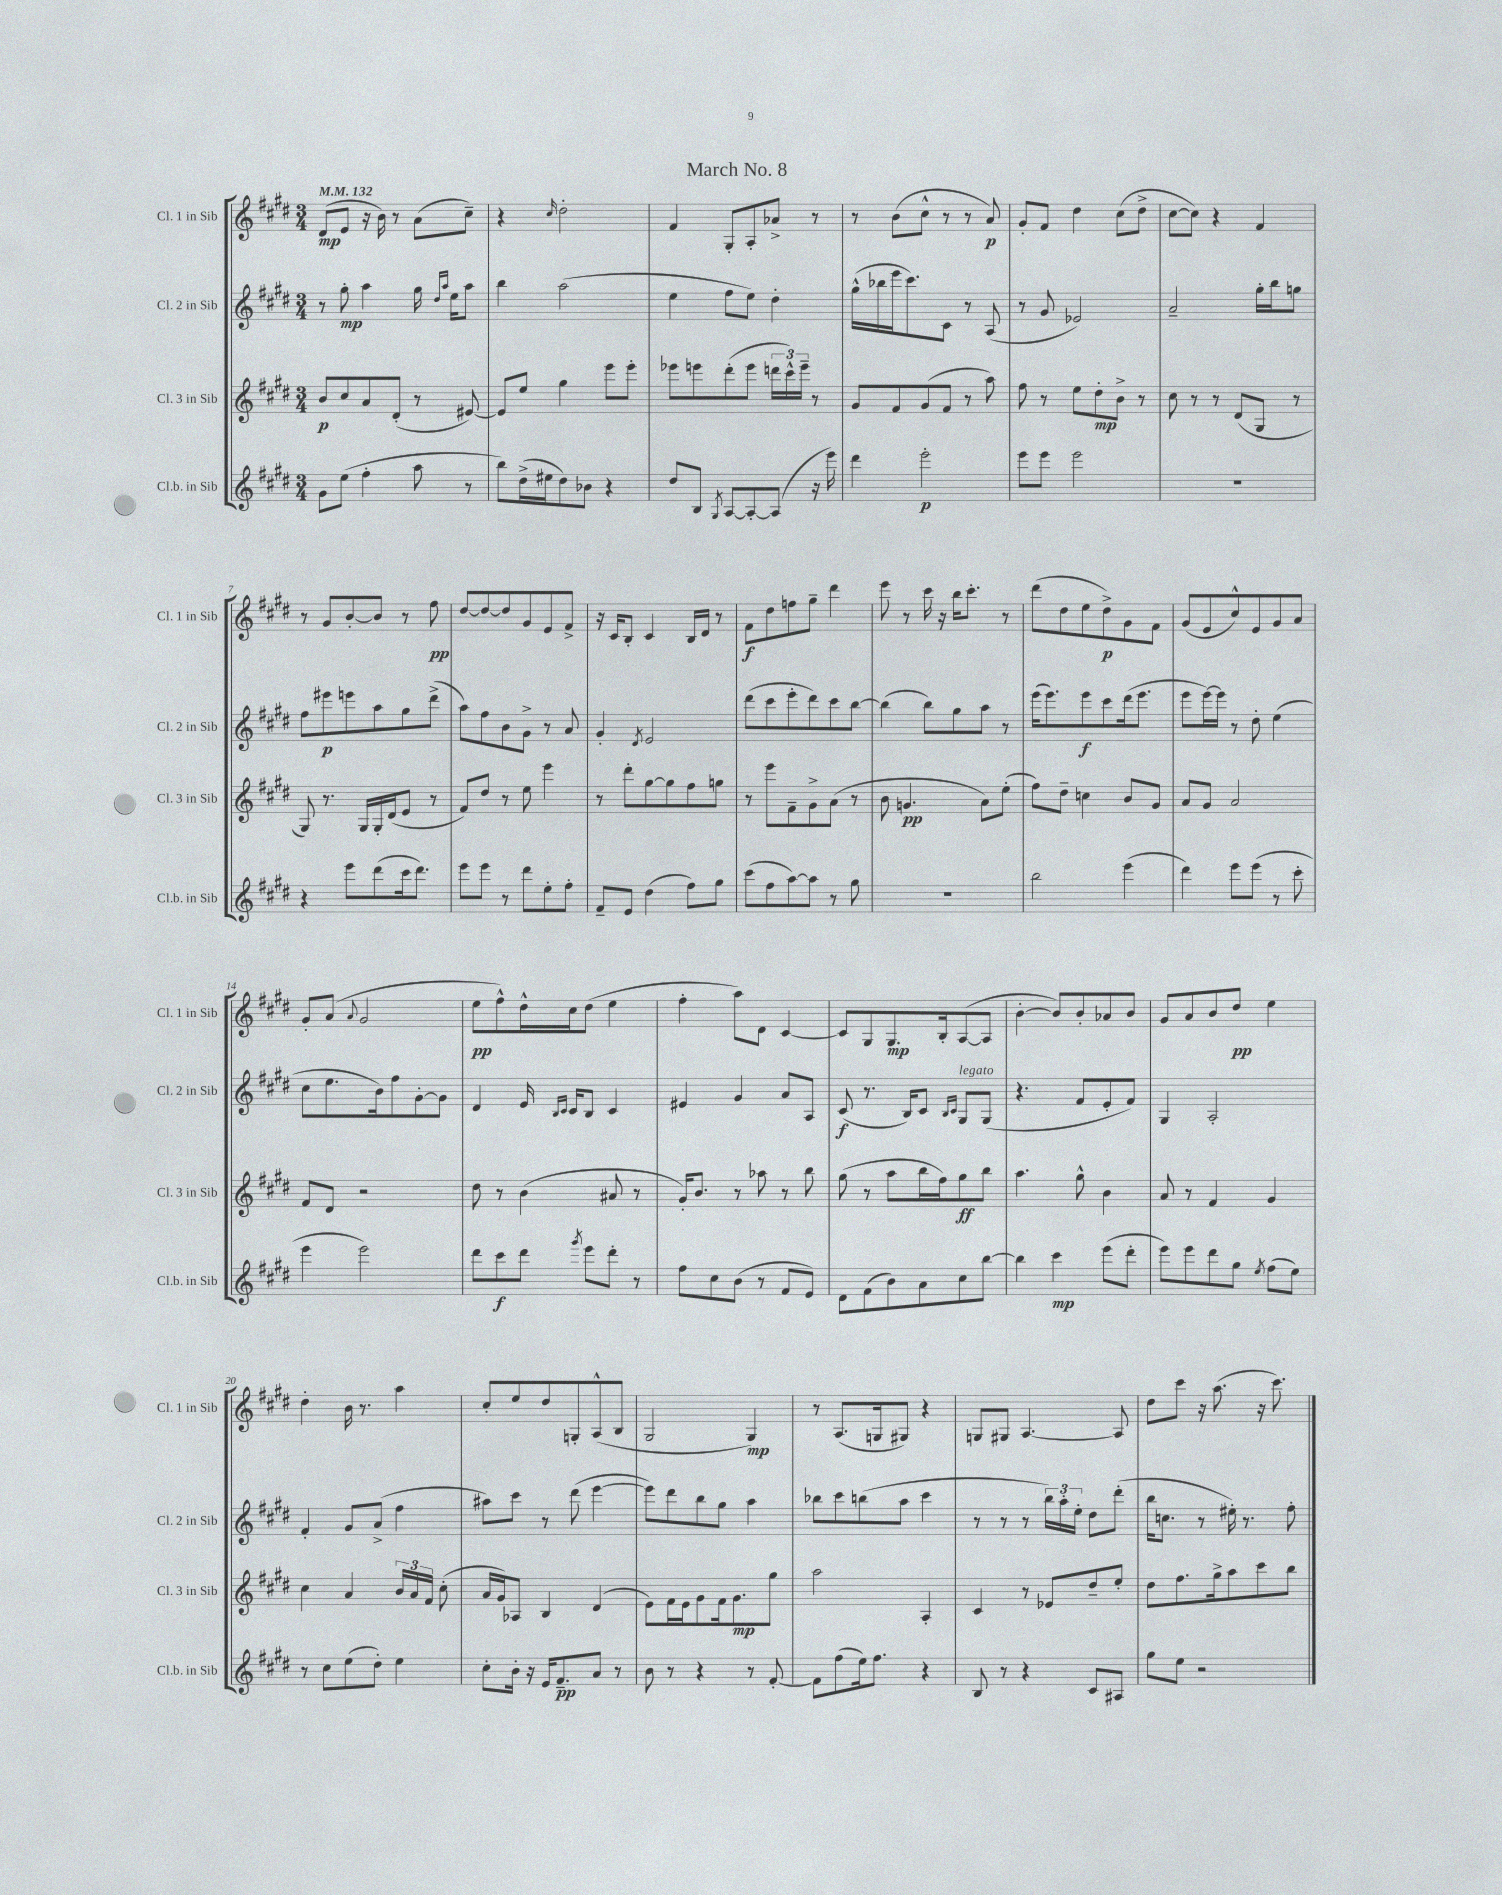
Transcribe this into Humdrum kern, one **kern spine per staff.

**kern	**dynam	**kern	**dynam	**kern	**dynam	**kern	**dynam
*part4	*part4	*part3	*part3	*part2	*part2	*part1	*part1
*staff4	*staff4	*staff3	*staff3	*staff2	*staff2	*staff1	*staff1
*I"Cl.b. in Sib	*	*I"Cl. 3 in Sib	*	*I"Cl. 2 in Sib	*	*I"Cl. 1 in Sib	*
*I'Cl.b. in Sib	*	*I'Cl. 3 in Sib	*	*I'Cl. 2 in Sib	*	*I'Cl. 1 in Sib	*
*clefG2	*	*clefG2	*	*clefG2	*	*clefG2	*
*k[f#c#g#d#]	*	*k[f#c#g#d#]	*	*k[f#c#g#d#]	*	*k[f#c#g#d#]	*
*M3/4	*	*M3/4	*	*M3/4	*	*M3/4	*
*MM132	*	*MM132	*	*MM132	*	*MM132	*
=1	=1	=1	=1	=1	=1	=1	=1
8g#\L	.	8b/L	p	8r	.	(8d#/L	mp
(8ee\J	.	8cc#/	.	8gg#'\	mp	8e/J	.
4ff#'\	.	8a/	.	4aa\	.	16r	.
.	.	.	.	.	.	16b\)	.
.	.	(8d#'/J	.	.	.	8r	.
8aa\	.	8r	.	16gg#\	.	(8a\L	.
.	.	.	.	16qqdd#/LL	.	.	.
.	.	.	.	16qqaa/JJ	.	.	.
.	.	.	.	16ee\KL	.	.	.
8r	.	[8e#X/)	.	8aa\J	.	8cc#~\J)	.
=2	=2	=2	=2	=2	=2	=2	=2
8bb\L)	.	8e#/L]	.	4bb\	.	4r	.
(16dd#^\L	.	8ee/J	.	.	.	.	.
16ee#X\J	.	.	.	.	.	.	.
.	.	.	.	.	.	16qqcc#/	.
8dd#\)	.	4gg#\	.	(2aa\	.	2dd#'\	.
8b-X\J	.	.	.	.	.	.	.
4r	.	8eee\L	.	.	.	.	.
.	.	8eee'\J	.	.	.	.	.
=3	=3	=3	=3	=3	=3	=3	=3
8dd#/L	.	8eee-X\L	.	4ee\	.	4f#/	.
8B/J	.	8eeen\	.	.	.	.	.
8qG#/	.	.	.	.	.	.	.
[8A/L	.	(8ddd#'\	.	8ff#\L	.	8G#'/L	.
8A'/_	.	8eee\J	.	8ee\J)	.	8A'/	.
(8A/J]	.	24dddn\LL	.	4dd#'\	.	8a-X^/J	.
.	.	24ccc#^^\)	.	.	.	.	.
.	.	24eee~\JJ	.	.	.	.	.
16r	.	8r	.	.	.	8r	.
16eee\)	.	.	.	.	.	.	.
=4	=4	=4	=4	=4	=4	=4	=4
4ddd#\	.	8g#/L	.	(16gg#^^\LL	.	8r	.
.	.	.	.	16bb-X\	.	.	.
.	.	8f#/	.	16eee\J	.	(8b\L	.
.	.	.	.	8.ccc#\)	.	.	.
2eee'\	p	(8g#/	.	.	.	8cc#^^\J	.
.	.	8f#/J	.	8c#\J	.	8r	.
.	.	8r	.	8r	.	8r	.
.	.	8aa\)	.	(8A/	.	8a/)	p
=5	=5	=5	=5	=5	=5	=5	=5
8eee\L	.	8ff#\	.	8r	.	8g#'/L	.
8eee\J	.	8r	.	8g#/	.	8f#/J	.
2eee\	.	8ee\L	.	2e-X/)	.	4dd#\	.
.	.	8dd#'\	mp	.	.	.	.
.	.	8b^\J	.	.	.	(8cc#\L	.
.	.	8r	.	.	.	8dd#^\J	.
=6	=6	=6	=6	=6	=6	=6	=6
2.r	.	8cc#\	.	2a~/	.	[8cc#\L	.
.	.	8r	.	.	.	8cc#\J])	.
.	.	8r	.	.	.	4r	.
.	.	(8d#/L	.	.	.	.	.
.	.	8G#/J	.	16gg#'\LL	.	4f#/	.
.	.	.	.	16bb\J	.	.	.
.	.	8r	.	8ggn\J	.	.	.
!!LO:LB:g=z
=7	=7	=7	=7	=7	=7	=7	=7
4r	.	8G#/)	.	8ff#\L	.	8r	.
.	.	8.r	.	8eee#X\	p	8g#/L	.
8eee\L	.	.	.	8eeen\	.	[8b'/	.
.	.	16G#/LL	.	.	.	.	.
(8ddd#\	.	16G#'/	.	8aa\	.	8b/J]	.
.	.	(16d#/J	.	.	.	.	.
16ccc#\k	.	8e/J	.	8gg#\	.	8r	.
8.ddd#\J)	.	.	.	.	.	.	.
.	.	8r	.	(8ddd#^\J	.	8ff#\	pp
=8	=8	=8	=8	=8	=8	=8	=8
8eee\L	.	8f#/L)	.	8aa\L)	.	[8dd#/L	.
8eee\J	.	8dd#/J	.	8ff#\	.	8dd#/_	.
8r	.	8r	.	8b\	.	8dd#/]	.
8ddd#\L	.	8ee\	.	8g#^\J	.	8g#/	.
8ee'\	.	4eee\	.	8r	.	8e/	.
8ff#'\J	.	.	.	8a/	.	8f#^/J	.
=9	=9	=9	=9	=9	=9	=9	=9
8f#~/L	.	8r	.	4g#'/	.	16r	.
.	.	.	.	.	.	16c#/KL	.
8e/J	.	8ddd#'\L	.	.	.	8B'/J	.
.	.	.	.	8qd#/	.	.	.
(4dd#\	.	[8gg#\	.	2e/	.	4c#/	.
.	.	8gg#\]	.	.	.	.	.
8ff#\L)	.	8ff#\	.	.	.	16B/LL	.
.	.	.	.	.	.	16d#/JJ	.
8gg#\J	.	8ggn\J	.	.	.	8r	.
=10	=10	=10	=10	=10	=10	=10	=10
(8ccc#\L	.	8r	.	(8ddd#\L	.	8f#\L	f
8ff#\	.	8eee\L	.	8ccc#\	.	8dd#\	.
[8aa\)	.	8f#~\	.	8eee'\	.	8ffn\	.
8aa\J]	.	8g#^\	.	8ddd#\)	.	8gg#~\J	.
8r	.	(8a\J	.	8ccc#\	.	4ddd#\	.
8gg#\	.	8r	.	[8bb\J	.	.	.
=11	=11	=11	=11	=11	=11	=11	=11
2.r	.	8b\	.	(4bb\]	.	8eee\	.
.	.	4.gn/	pp	.	.	8r	.
.	.	.	.	8bb\L)	.	16ccc#\	.
.	.	.	.	.	.	16r	.
.	.	.	.	8gg#\	.	16bb\KL	.
.	.	.	.	.	.	8.ccc#'\J	.
.	.	8a\L)	.	8aa\J	.	.	.
.	.	(8ee'\J	.	8r	.	8r	.
=12	=12	=12	=12	=12	=12	=12	=12
2bb\	.	8ff#\L)	.	(16eee\KL	.	(8ddd#\L	.
.	.	.	.	8.eee\)	.	.	.
.	.	8dd#~\J	.	.	.	8dd#\	.
.	.	4ccn\	.	8eee\	f	8ee\	.
.	.	.	.	8ccc#\	.	8dd#^\)	p
(4eee\	.	8b/L	.	(16ddd#\k	.	8g#\	.
.	.	.	.	8.eee\J	.	.	.
.	.	8g#/J	.	.	.	8f#\J	.
=13	=13	=13	=13	=13	=13	=13	=13
4ddd#\)	.	8a/L	.	8eee\L	.	(8g#/L	.
.	.	8g#/J	.	[16eee\L)	.	8e/	.
.	.	.	.	16eee\JJ]	.	.	.
8eee\L	.	2a/	.	8r	.	8cc#^^/)	.
(8eee\J	.	.	.	8dd#'\	.	8e/	.
8r	.	.	.	(4ee\	.	8g#/	.
8ccc#'\	.	.	.	.	.	8a/J	.
!!LO:LB:g=z
=14	=14	=14	=14	=14	=14	=14	=14
4eee\	.	8f#/L	.	8cc#\L	.	8g#'/L	.
.	.	8d#/J	.	8.ee\	.	(8a/J	.
.	.	.	.	.	.	8qqa/	.
2eee\)	.	2r	.	.	.	2g#/	.
.	.	.	.	16b\k)	.	.	.
.	.	.	.	8ff#\	.	.	.
.	.	.	.	[8g#'\	.	.	.
.	.	.	.	8g#\J]	.	.	.
=15	=15	=15	=15	=15	=15	=15	=15
8ddd#\L	.	8dd#\	.	4d#/	.	8ee\L	pp
8ccc#\	f	8r	.	.	.	8ff#^^\)	.
8ddd#\J	.	(4b\	.	16e/	.	16dd#^^\L	.
.	.	.	.	16qqB/LL	.	.	.
.	.	.	.	16qqc#/JJ	.	.	.
.	.	.	.	16c#/KL	.	16cc#\J	.
8qggg#/	.	.	.	.	.	.	.
8eee\L	.	.	.	8B/J	.	(8dd#\J	.
8ddd#'\J	.	8a#X/	.	4c#/	.	4ee\	.
8r	.	8r	.	.	.	.	.
=16	=16	=16	=16	=16	=16	=16	=16
8ff#\L	.	16g#'/KL)	.	4e#X/	.	4ff#'\	.
.	.	8.b/J	.	.	.	.	.
8cc#\	.	.	.	.	.	.	.
(8b\J	.	8r	.	4g#/	.	8aa\L)	.
8r	.	8aa-X\	.	.	.	8d#\J	.
8f#/L	.	8r	.	8a/L	.	[4c#/	.
8e/J)	.	8bb\	.	8A/J	.	.	.
=17	=17	=17	=17	=17	=17	=17	=17
8d#\L	.	(8gg#\	.	(8c#/	f	8c#/L]	.
(8f#\	.	8r	.	8.r	.	8G#/	.
8b\)	.	8aa\L	.	.	.	8.G#/	mp
.	.	.	.	16B/KL)	.	.	.
8a\	.	16bb\L	.	8c#/J	.	.	.
.	.	16ff#\J)	.	.	.	16B'/k	.
.	.	.	.	16qqB/LL	.	.	.
.	.	.	.	16qqc#/JJ	.	.	.
!	!	!	!	!LO:TX:a:i:t=legato	!	!	!
8cc#\	.	8gg#\	ff	8G#/L	.	([8A/	.
[8bb\J	.	8bb\J	.	(8G#/J	.	8A/J]	.
=18	=18	=18	=18	=18	=18	=18	=18
4bb\]	.	4.aa\	.	4.r	.	[4b'\	.
4ccc#\	mp	.	.	.	.	8b/L])	.
.	.	8gg#^^\	.	8f#/L	.	8b'/	.
(8eee\L	.	4b\	.	8e'/	.	8a-X/	.
8ddd#'\J	.	.	.	8f#/J)	.	8b/J	.
=19	=19	=19	=19	=19	=19	=19	=19
8eee\L)	.	8a/	.	4G#/	.	8g#/L	.
8eee\	.	8r	.	.	.	8a/	.
8ddd#\	.	4f#/	.	2A'/	.	8b/	.
8gg#\J	.	.	.	.	.	8dd#/J	pp
8qee/	.	.	.	.	.	.	.
(8ff#\L	.	4g#/	.	.	.	4ee\	.
8ee\J)	.	.	.	.	.	.	.
!!LO:LB:g=z
=20	=20	=20	=20	=20	=20	=20	=20
8r	.	4cc#\	.	4f#'/	.	4dd#'\	.
8cc#\L	.	.	.	.	.	.	.
(8ee\	.	4a/	.	8g#/L	.	16b\	.
.	.	.	.	.	.	8.r	.
8dd#'\J)	.	.	.	(8a^/J	.	.	.
4ee\	.	24b/LL	.	4ff#\	.	4aa\	.
.	.	24a/	.	.	.	.	.
.	.	24f#/JJ	.	.	.	.	.
.	.	(8cc#'\	.	.	.	.	.
=21	=21	=21	=21	=21	=21	=21	=21
8cc#'\L	.	16a/LL	.	8aa#X\L)	.	8cc#'/L	.
.	.	16g#/J)	.	.	.	.	.
16b'\Jk	.	8A-X/J	.	8ccc#\J	.	8ee/	.
16r	.	.	.	.	.	.	.
16e/KL	.	4B/	.	8r	.	8dd#/	.
8.f#~/	pp	.	.	.	.	.	.
.	.	.	.	(8ddd#\	.	8Gn'/	.
8a/J	.	(4d#/	.	[4eee\	.	(8A^^/	.
8r	.	.	.	.	.	8B/J	.
=22	=22	=22	=22	=22	=22	=22	=22
8b\	.	8e\L)	.	8eee\L])	.	2G#/	.
8r	.	16f#\L	.	8ddd#\	.	.	.
.	.	16e\J	.	.	.	.	.
4r	.	8g#\	.	8bb\	.	.	.
.	.	16f#\k	.	8gg#\J	.	.	.
.	.	8.g#\	mp	.	.	.	.
8r	.	.	.	4aa\	.	4G#/)	mp
[8f#'/	.	8gg#\J	.	.	.	.	.
=23	=23	=23	=23	=23	=23	=23	=23
8f#\L]	.	2aa\	.	8bb-X\L	.	8r	.
(8ff#\	.	.	.	8ccc#\	.	(8.A/L	.
16ee\k)	.	.	.	(8bbn\	.	.	.
8.ff#\J	.	.	.	.	.	16Gn/k	.
.	.	.	.	8aa\J	.	8G#X/J)	.
4r	.	4A'/	.	4ccc#\	.	4r	.
=24	=24	=24	=24	=24	=24	=24	=24
8B/	.	4c#/	.	8r	.	8Gn/L	.
8r	.	.	.	8r	.	8G#X/J	.
4r	.	8r	.	8r	.	[4.A/	.
.	.	8e-X/L	.	24bb\LL)	.	.	.
.	.	.	.	24aa'\	.	.	.
.	.	.	.	24ee'\JJ	.	.	.
8c#/L	.	8dd#~/	.	8dd#\L	.	.	.
8A#X/J	.	8ee'/J	.	(8ddd#'\J	.	8A/]	.
=25	=25	=25	=25	=25	=25	=25	=25
8gg#\L	.	8dd#\L	.	16bb\KL	.	8dd#\L	.
.	.	.	.	8.ccn\J	.	.	.
8ee\J	.	8.ff#\	.	.	.	8ccc#\J	.
2r	.	.	.	8r	.	16r	.
.	.	16gg#^\k	.	.	.	(8.aa\	.
.	.	8aa\	.	16ee#X'\)	.	.	.
.	.	.	.	8.r	.	.	.
.	.	8ccc#\	.	.	.	16r	.
.	.	.	.	.	.	8.ccc#\)	.
.	.	8bb\J	.	8ff#'\	.	.	.
==	==	==	==	==	==	==	==
*-	*-	*-	*-	*-	*-	*-	*-
